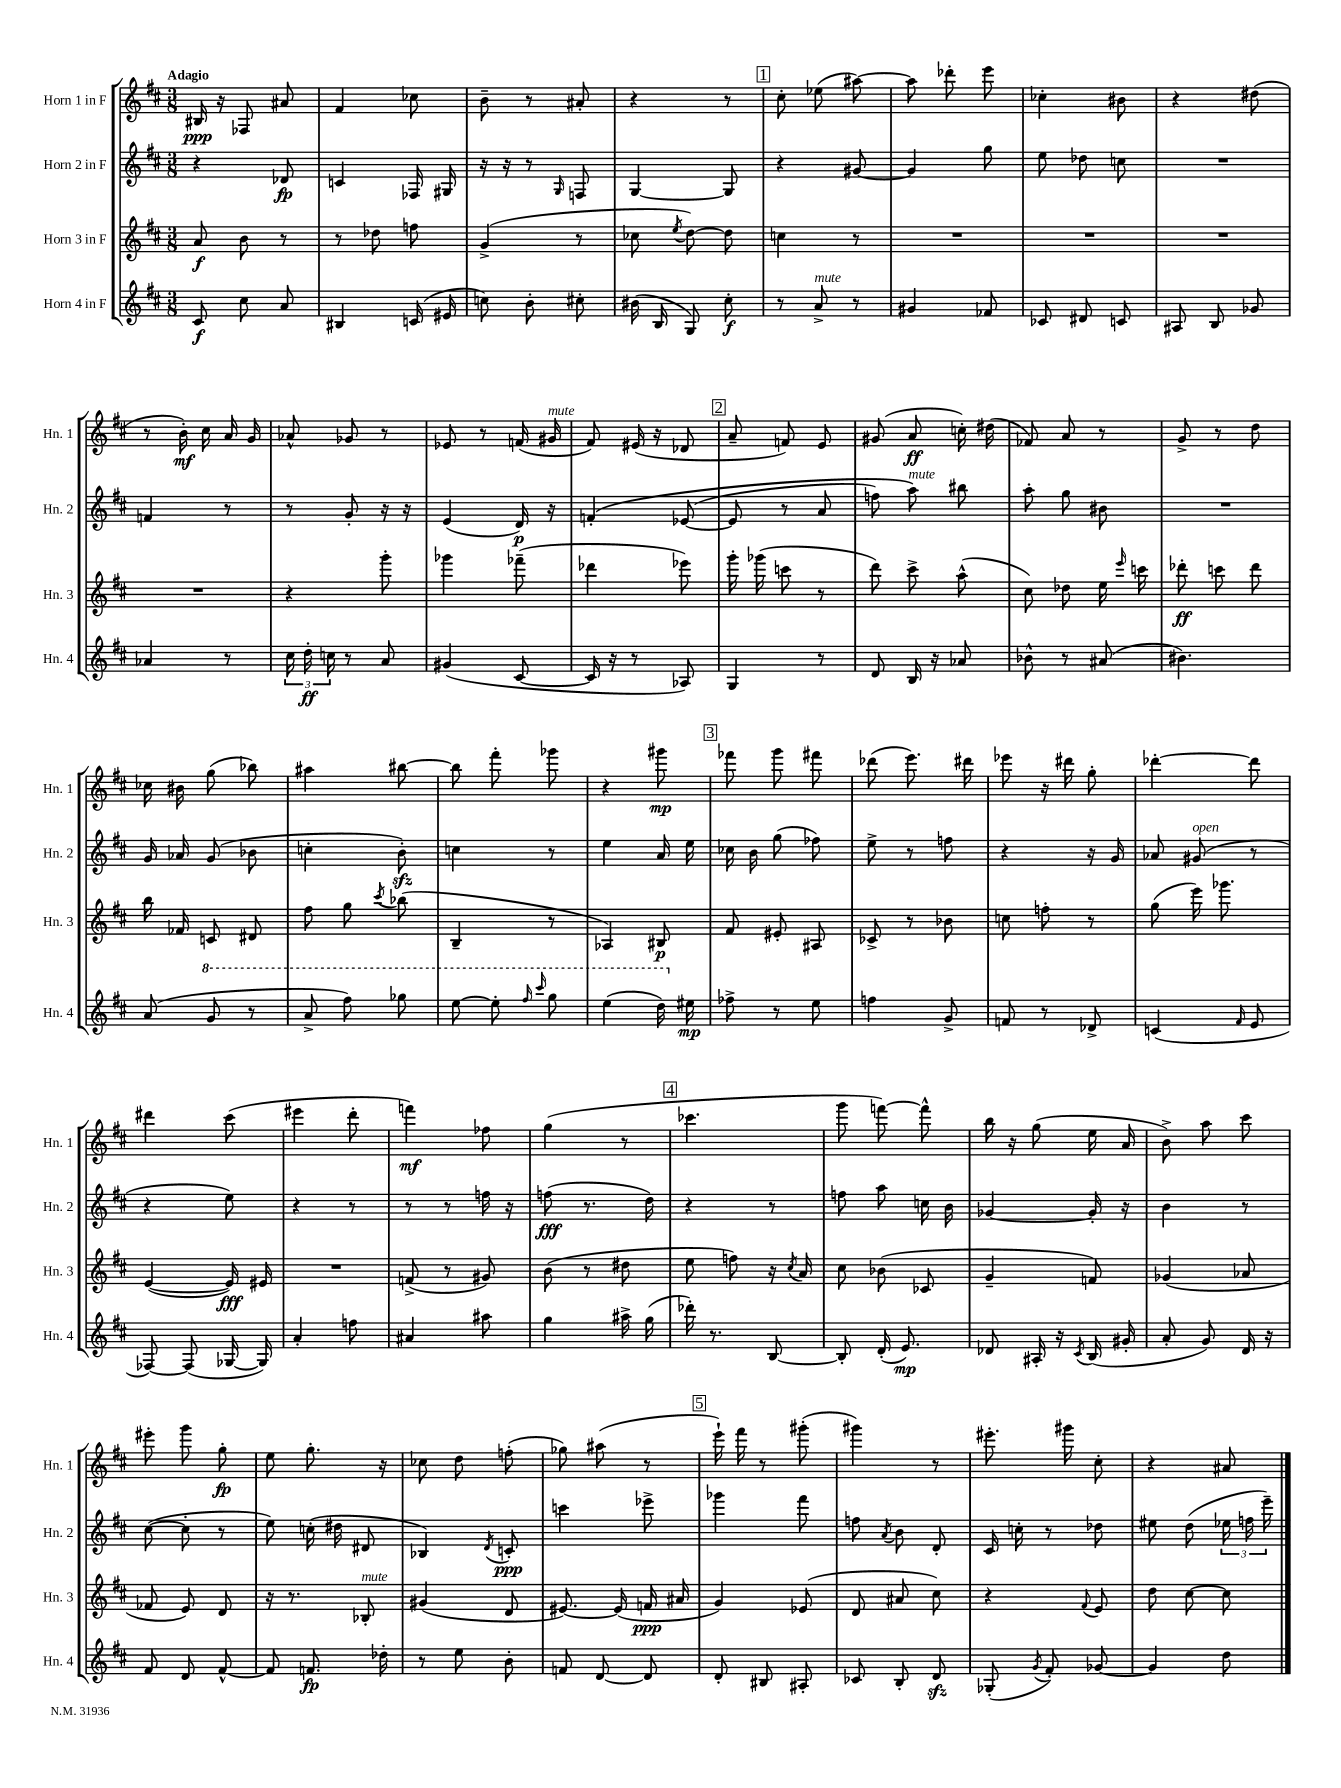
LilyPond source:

<<
\new StaffGroup <<
\new Staff = "s0" \with { instrumentName = "Horn 1 in F" shortInstrumentName = "Hn. 1" } {
    \clef treble \key d \major \numericTimeSignature \time 3/8 \tempo "Adagio"
    \autoBeamOff bis16\ppp r16 fes8 ais'8 |
    fis'4 ces''8 |
    b'8-- r8 ais'8-. |
    r4 r8 |
    \mark \markup { \box "1" } cis''8-. ees''8( ais''8~) |
    ais''8 des'''8-. e'''8 |
    ces''4-. bis'8 |
    r4 dis''8( |
    r8 b'16-.\mf) cis''16 a'16 g'16 |
    aes'8-^ ges'8 r8 |
    ees'8 r8 f'16( gis'16^\markup { \italic "mute" } |
    fis'8) eis'16( r16 des'8 |
    \mark \markup { \box "2" } a'8-- f'8) e'8 |
    gis'8( a'8\ff c''16-.) dis''16( |
    fes'8) a'8 r8 |
    g'8-> r8 d''8 |
    ces''16 bis'16 g''8( bes''8) |
    ais''4 bis''8~ |
    bis''8 fis'''8-. ges'''8 |
    r4 gis'''8\mp |
    \mark \markup { \box "3" } fes'''8 g'''8 fis'''8 |
    des'''8( e'''8.) dis'''16 |
    ees'''8 r16 dis'''16 g''8-. |
    des'''4~-. des'''8 |
    dis'''4 cis'''8( |
    eis'''4 d'''8-. |
    f'''4\mf) fes''8 |
    g''4( r8 |
    \mark \markup { \box "4" } ces'''4. |
    g'''8 f'''8~) f'''8-^ |
    b''16 r16 g''8( e''16 a'16 |
    b'8->) a''8 cis'''8 |
    eis'''8-. g'''8 g''8-.\fp |
    e''8 g''8.-. r16 |
    ces''8 d''8 f''8-.( |
    ges''8) ais''8( r8 |
    \mark \markup { \box "5" } e'''16-!) fis'''16 r8 gis'''8-.( |
    gis'''4) r8 |
    eis'''8.-. gis'''16 cis''8-. |
    r4 ais'8 \bar "|." |
}
\new Staff = "s1" \with { instrumentName = "Horn 2 in F" shortInstrumentName = "Hn. 2" } {
    \clef treble \key d \major \numericTimeSignature \time 3/8
    \autoBeamOff r4 des'8\fp |
    c'4 fes16 gis16 |
    r16 r16 r8 \grace { g16 } f8 |
    g4~ g8 |
    \mark \markup { \box "1" } r4 gis'8~ |
    gis'4 g''8 |
    e''8 des''8 c''8 |
    R4. |
    f'4 r8 |
    r8 g'8-. r16 r16 |
    e'4( d'16\p) r16 |
    f'4-.\( ees'8~( |
    \mark \markup { \box "2" } ees'8 r8 a'8 |
    f''8) a''8^\markup { \italic "mute" }\) bis''8 |
    a''8-. g''8 bis'8 |
    R4. |
    g'16 aes'16 g'8( bes'8 |
    c''4-. b'8-.\sfz) |
    c''4 r8 |
    e''4 a'16 e''16 |
    \mark \markup { \box "3" } ces''16 b'16 g''8( fes''8) |
    e''8-> r8 f''8 |
    r4 r16 g'16 |
    aes'8 gis'8^\markup { \italic "open" }( r8 |
    r4 e''8) |
    r4 r8 |
    r8 r8 f''16 r16 |
    f''8\fff( r8. d''16) |
    \mark \markup { \box "4" } r4 r8 |
    f''8 a''8 c''16 b'16 |
    ges'4~ ges'16-. r16 |
    b'4 r8 |
    cis''8~( cis''8-. r8 |
    e''8) c''16-.( dis''16 dis'8 |
    bes4) \acciaccatura { d'8 } c'8-.\ppp |
    c'''4 ees'''8-> |
    \mark \markup { \box "5" } ges'''4 fis'''8 |
    f''8 \acciaccatura { a'8 } b'8 d'8-. |
    cis'16 c''16-. r8 des''8 |
    eis''8 d''8( \tuplet 3/2 { ees''16 f''16 e'''16--) } \bar "|." |
}
\new Staff = "s2" \with { instrumentName = "Horn 3 in F" shortInstrumentName = "Hn. 3" } {
    \clef treble \key d \major \numericTimeSignature \time 3/8
    \autoBeamOff a'8\f b'8 r8 |
    r8 des''8 f''8 |
    g'4->( r8 |
    ces''8 \acciaccatura { e''8 } d''8~) d''8 |
    \mark \markup { \box "1" } c''4 r8 |
    R4. |
    R4. |
    R4. |
    R4. |
    r4 g'''8-. |
    ges'''4 fes'''8--( |
    des'''4 ees'''8) |
    \mark \markup { \box "2" } g'''16-. ges'''16( c'''8 r8 |
    d'''8) cis'''8-> a''8-^( |
    cis''8) des''8 e''16 \grace { e'''16 } c'''16 |
    des'''8-.\ff c'''8 des'''8 |
    b''16 fes'16 c'8 dis'8 |
    fis''8 g''8 \acciaccatura { cis'''8 } bes''8( |
    b4-- r8 |
    aes4) bis8\p |
    \mark \markup { \box "3" } fis'8 eis'8-. ais8 |
    ces'8-> r8 bes'8 |
    c''8 f''8-. r8 |
    g''8( e'''16) ges'''8. |
    e'4~( e'16\fff) eis'16 |
    R4. |
    f'8->( r8 gis'8) |
    b'8( r8 dis''8 |
    \mark \markup { \box "4" } e''8 f''8) r16 \acciaccatura { cis''8 } a'16 |
    cis''8 bes'8( ces'8 |
    g'4-- f'8) |
    ges'4( aes'8 |
    fes'8 e'8) d'8 |
    r16 r8. bes8-.^\markup { \italic "mute" } |
    gis'4( d'8 |
    eis'8.~) eis'16( f'16\ppp ais'16 |
    \mark \markup { \box "5" } g'4) ees'8( |
    d'8 ais'8 cis''8) |
    r4 \appoggiatura { fis'8 } e'8 |
    d''8 cis''8~ cis''8 \bar "|." |
}
\new Staff = "s3" \with { instrumentName = "Horn 4 in F" shortInstrumentName = "Hn. 4" } {
    \clef treble \key d \major \numericTimeSignature \time 3/8
    \autoBeamOff cis'8\f cis''8 a'8 |
    bis4 c'16( eis'16 |
    c''8) b'8-. cis''8-. |
    bis'16( b16 g8) cis''8-.\f |
    \mark \markup { \box "1" } r8 a'8->^\markup { \italic "mute" } r8 |
    gis'4 fes'8 |
    ces'8 dis'8 c'8 |
    ais8 b8 ges'8 |
    aes'4 r8 |
    \tuplet 3/2 { cis''16 d''16-.\ff c''16 } r8 a'8 |
    gis'4( cis'8~ |
    cis'16 r16 r8 aes8) |
    \mark \markup { \box "2" } g4 r8 |
    d'8 b16 r16 aes'8 |
    bes'8-^ r8 ais'8( |
    bis'4.) |
    a'8( \ottava #1 g''8 r8 |
    a''8-> fis'''8) ges'''8 |
    e'''8~ e'''8-. \grace { fis'''16 cis''''16 } g'''8 |
    e'''4( d'''16) \ottava #0 eis''16\mp |
    \mark \markup { \box "3" } fes''8-> r8 e''8 |
    f''4 g'8-> |
    f'8 r8 des'8-> |
    c'4( \grace { fis'16 } e'8 |
    fes8~) fes8( ges16~ ges16) |
    a'4-. f''8 |
    ais'4 ais''8 |
    g''4 ais''16-> g''16( |
    \mark \markup { \box "4" } des'''16-.) r8. b8~ |
    b8-. d'16-.( e'8.\mp) |
    des'8 ais16-. r16 \acciaccatura { cis'8 } b16( gis'16-. |
    a'8-. g'8) d'16 r16 |
    fis'8 d'8 fis'8~-^ |
    fis'8 f'8.\fp des''16-. |
    r8 e''8 b'8-. |
    f'8 d'8~ d'8 |
    \mark \markup { \box "5" } d'8-. bis8 ais8-. |
    ces'8 b8-. d'8\sfz |
    ges8-.( \acciaccatura { g'8 } fis'8-.) ges'8~ |
    ges'4 d''8 \bar "|." |
}
>>
>>
\layout { \context { \Score \remove "Bar_number_engraver" } }
